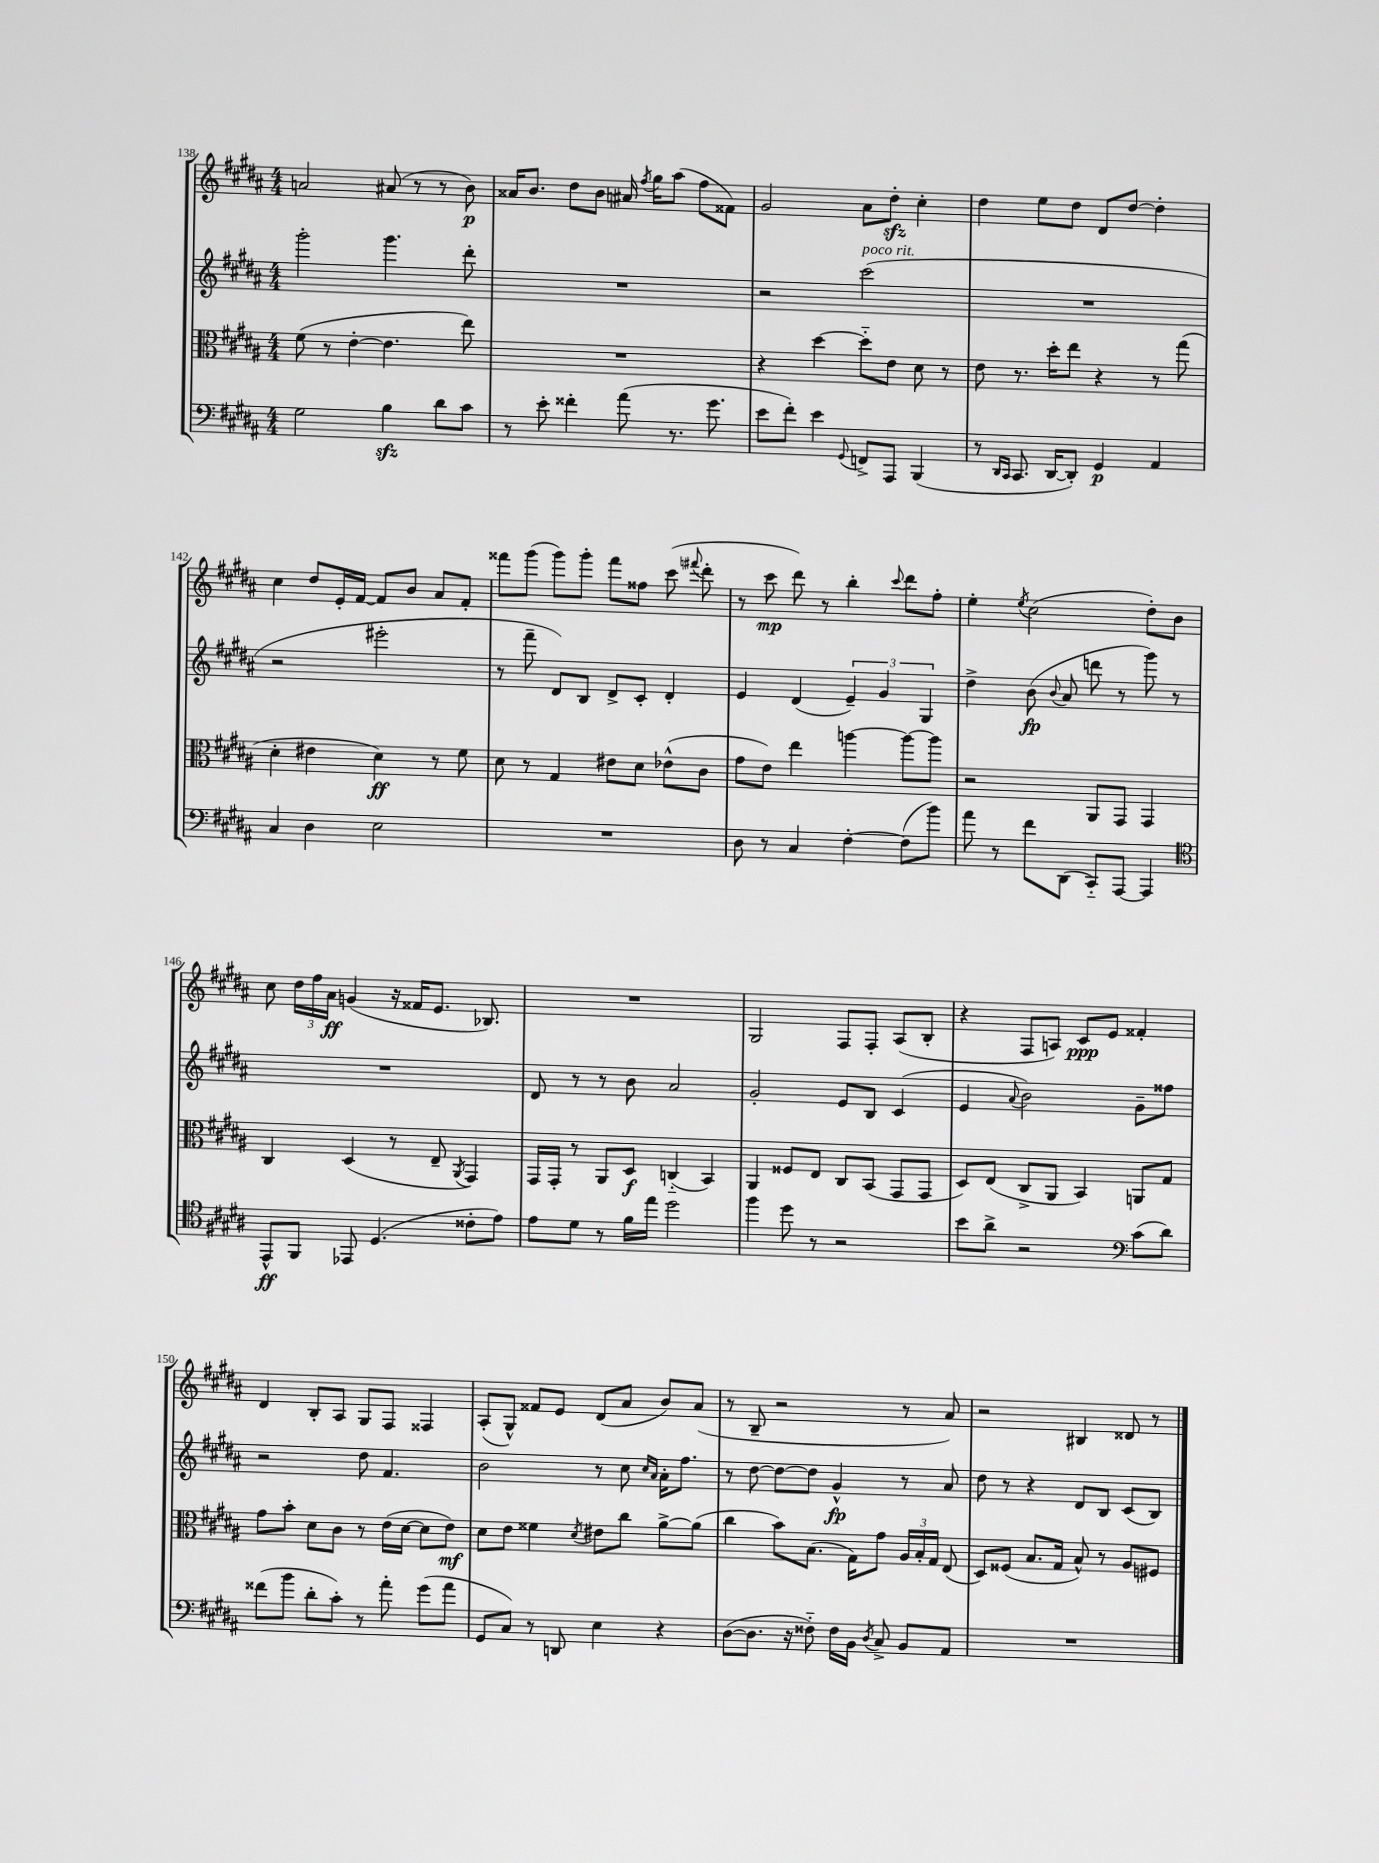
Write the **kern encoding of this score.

**kern	**dynam	**kern	**dynam	**kern	**dynam	**kern	**dynam
*part4	*part4	*part3	*part3	*part2	*part2	*part1	*part1
*staff4	*staff4	*staff3	*staff3	*staff2	*staff2	*staff1	*staff1
*clefF4	*	*clefC3	*	*clefG2	*	*clefG2	*
*k[f#c#g#d#a#]	*	*k[f#c#g#d#a#]	*	*k[f#c#g#d#a#]	*	*k[f#c#g#d#a#]	*
*M4/4	*	*M4/4	*	*M4/4	*	*M4/4	*
=138	=138	=138	=138	=138	=138	=138	=138
2G#\	.	(8f#\	.	2ggg#'\	.	2an/	.
.	.	8r	.	.	.	.	.
.	.	[4e'\	.	.	.	.	.
4Bzz\	.	4.e\]	.	4.ggg#\	.	(8a#X/	.
.	.	.	.	.	.	8r	.
8d#\L	.	.	.	.	.	8r	.
8c#\J	.	8ee\)	.	8ddd#'\	.	8b\)	p
=139	=139	=139	=139	=139	=139	=139	=139
8r	.	1r	.	1r	.	16a##X/KL	.
.	.	.	.	.	.	8.b/J	.
8e'\	.	.	.	.	.	.	.
4f##X'\	.	.	.	.	.	8dd#\L	.
.	.	.	.	.	.	8b\J	.
(8a#\	.	.	.	.	.	16a#X/	.
.	.	.	.	.	.	8qff#/	.
.	.	.	.	.	.	16gg#\KL	.
8.r	.	.	.	.	.	(8aa#\J	.
.	.	.	.	.	.	8ff#\L	.
8.g#\	.	.	.	.	.	.	.
.	.	.	.	.	.	8f##X\J)	.
=140	=140	=140	=140	=140	=140	=140	=140
8e\L	.	4r	.	2r	.	2g#/	.
8f#'\J)	.	.	.	.	.	.	.
4e\	.	[4dd#\	.	.	.	.	.
8qqGG#/	.	.	.	.	.	.	.
!	!	!	!	!LO:TX:a:i:t=poco rit.	!	!	!
8FFn^/L	.	8dd#\L]	.	(2ccc#\	.	8a#\L	.
8AAA#/J	.	8e\J	.	.	.	8dd#zz'\J	.
(4BBB/	.	8d#\	.	.	.	4cc#'\	.
.	.	8r	.	.	.	.	.
=141	=141	=141	=141	=141	=141	=141	=141
8r	.	8e\	.	1r	.	4dd#\	.
16qqDD#/LL	.	.	.	.	.	.	.
16qqCC#/JJ	.	.	.	.	.	.	.
8.CC#/	.	8.r	.	.	.	.	.
.	.	.	.	.	.	8ee\L	.
[16DD#/KL	.	16dd#'\KL	.	.	.	.	.
8DD#'/J])	.	8ee\J	.	.	.	8dd#\J	.
4GG#/	p	4r	.	.	.	8d#/L	.
.	.	.	.	.	.	[8dd#/J	.
4AA#/	.	8r	.	.	.	4dd#'\]	.
.	.	(8gg#\	.	.	.	.	.
!!LO:LB:g=z
=142	=142	=142	=142	=142	=142	=142	=142
4C#/	.	4d#'\	.	2r	.	4cc#\	.
4D#\	.	4e#X\	.	.	.	8dd#/L	.
.	.	.	.	.	.	16e'/L	.
.	.	.	.	.	.	[16f#/JJ	.
2E\	.	4d#\)	ff	2eee#X'\	.	8f#/L]	.
.	.	.	.	.	.	8b/J	.
.	.	8r	.	.	.	8a#/L	.
.	.	8f#\	.	.	.	8f#'/J	.
=143	=143	=143	=143	=143	=143	=143	=143
1r	.	8d#\	.	8r	.	8fff##X\L	.
.	.	8r	.	8fff#~\	.	(8ggg#\J	.
.	.	4G#/	.	8d#/L)	.	8ggg#\L)	.
.	.	.	.	8B/J	.	8ggg#'\J	.
.	.	8e#X\L	.	8d#^/L	.	8fff##\L	.
.	.	8d#\J	.	8c#'/J	.	8ff##X\J	.
.	.	(8e-X^^\L	.	4d#'/	.	(8ccc#\	.
.	.	.	.	.	.	8qqfff#X/	.
.	.	8c#\J	.	.	.	8ddd#'\	.
=144	=144	=144	=144	=144	=144	=144	=144
8D#\	.	8g#\L	.	4e/	.	8r	.
8r	.	8e\J)	.	.	.	8ccc#\	mp
4C#/	.	4ee\	.	(4d#/	.	8ddd#\)	.
.	.	.	.	.	.	8r	.
[4F#'\	.	[4aan\	.	6e~/)	.	4bb'\	.
.	.	.	.	6g#/	.	.	.
.	.	.	.	.	.	8qqccc#/	.
(8F#\L]	.	8aa\L_	.	.	.	8ddd#\L	.
.	.	.	.	6G#/	.	.	.
8b\J)	.	8aa\J]	.	.	.	8ff#'\J	.
=145	=145	=145	=145	=145	=145	=145	=145
8a#\	.	2r	.	4dd#^\	.	4ee'\	.
8r	.	.	.	.	.	.	.
.	.	.	.	.	.	8qee/	.
8f#\L	.	.	.	(8b\	fp	(2cc#\	.
.	.	.	.	8qqb/	.	.	.
(8DD#\J	.	.	.	8a#/	.	.	.
8CC#/L)	.	8AA#/L	.	8dddn\	.	.	.
[8AAA#/J	.	8GG#/J	.	8r	.	.	.
4AAA#/]	.	4GG#/	.	8ggg#\)	.	8dd#'\L)	.
.	.	.	.	8r	.	8b\J	.
!!LO:LB:g=z
=146	=146	=146	=146	=146	=146	=146	=146
*clefC4	*	*	*	*	*	*	*
8EE^^/L	ff	4C#/	.	1r	.	8cc#\	.
8FF#/J	.	.	.	.	.	24dd#\LL	.
.	.	.	.	.	.	24ff#\	.
.	.	.	.	.	.	24a#\JJ	ff
8EE-X/	.	(4D#/	.	.	.	(4gn/	.
(4.D#/	.	.	.	.	.	.	.
.	.	8r	.	.	.	16r	.
.	.	.	.	.	.	16f##X/KL	.
.	.	8E~/	.	.	.	8.e/J	.
.	.	8qAA#/	.	.	.	.	.
8c##X'\L	.	4GG#/)	.	.	.	.	.
.	.	.	.	.	.	8.B-X/)	.
8e\J)	.	.	.	.	.	.	.
=147	=147	=147	=147	=147	=147	=147	=147
8e\L	.	16GG#/LL	.	8d#/	.	1r	.
.	.	16GG#'/JJ	.	.	.	.	.
8d#\J	.	8r	.	8r	.	.	.
8r	.	8AA#/L	.	8r	.	.	.
16f#\LL	.	8D#/J	f	8b\	.	.	.
16ee\JJ	.	.	.	.	.	.	.
2dd#\	.	(4Cn/	.	2a#/	.	.	.
.	.	4BB/)	.	.	.	.	.
=148	=148	=148	=148	=148	=148	=148	=148
4ff#\	.	4AA#/	.	2g#'/	.	2G#/	.
8dd#\	.	8F##X/L	.	.	.	.	.
8r	.	8E/J	.	.	.	.	.
2r	.	8C#/L	.	8e/L	.	8F#/L	.
.	.	(8BB/J	.	8B/J	.	8F#'/J	.
.	.	8GG#/L	.	(4c#/	.	(8A#/L	.
.	.	8GG#/J	.	.	.	8B'/J	.
=149	=149	=149	=149	=149	=149	=149	=149
8b\L	.	8D#/L)	.	4e/	.	4r	.
8a#^\J	.	(8E/J	.	.	.	.	.
.	.	.	.	8qqa#/	.	.	.
2r	.	8C#^/L	.	2b\)	.	8F#/L	.
.	.	8AA#/J	.	.	.	8An/J)	.
.	.	4BB/)	.	.	.	8c#/L	ppp
.	.	.	.	.	.	8e/J	.
*clefF4	*	*	*	*	*	*	*
(8c#\L	.	8AAn/L	.	8g#~\L	.	4f##X'/	.
8d#\J)	.	8G#/J	.	8ff##X\J	.	.	.
!!LO:LB:g=z
=150	=150	=150	=150	=150	=150	=150	=150
(8f##X\L	.	8g#\L	.	2r	.	4d#/	.
8b\J	.	8b'\J	.	.	.	.	.
8d#'\L	.	8d#\L	.	.	.	8B'/L	.
8c#'\J)	.	8c#\J	.	.	.	8A#/J	.
8r	.	8r	.	8dd#\	.	8G#/L	.
8a#'\	.	(16e\LL	.	4.f#/	.	8F#/J	.
.	.	[16d#\JJ	.	.	.	.	.
(8g#\L	.	8d#\L]	.	.	.	4F##X/	.
8a#\J	.	8e\J)	mf	.	.	.	.
=151	=151	=151	=151	=151	=151	=151	=151
8GG#/L	.	8d#\L	.	2b\	.	(8A#'/L	.
8C#/J)	.	8e\J	.	.	.	8G#^^/J)	.
8r	.	4f##X\	.	.	.	8f##X/L	.
8DDn/	.	.	.	.	.	8e/J	.
.	.	8qd#/	.	.	.	.	.
4E\	.	8e#X\L	.	8r	.	(8d#/L	.
.	.	8cc#\J	.	8cc#\	.	8a#/J	.
.	.	.	.	16qqcc#/LL	.	.	.
.	.	.	.	16qqa#/JJ	.	.	.
4r	.	[8a#^\L	.	16a#'\KL	.	8b/L)	.
.	.	.	.	8.ff#\J	.	.	.
.	.	(8a#\J]	.	.	.	(8a#/J	.
=152	=152	=152	=152	=152	=152	=152	=152
([8D#\L	.	4cc#\	.	8r	.	8r	.
8.D#\J]	.	.	.	[8dd#\	.	8B~/	.
.	.	8b\L)	.	8dd#\L_	.	2r	.
16r	.	.	.	.	.	.	.
8F##X\)	.	(8.B\J	.	8dd#\J]	.	.	.
16F##\LL	.	.	.	4g#^^/	fp	.	.
16BB\JJ	.	16G#\KL)	.	.	.	.	.
8qD#/	.	.	.	.	.	.	.
8C#^/	.	8g#\J	.	.	.	.	.
8BB/L	.	24A#/LL	.	8r	.	8r	.
.	.	24B'/	.	.	.	.	.
.	.	24G#/JJ	.	.	.	.	.
8AA#/J	.	(8E/	.	8a#/	.	8a#/)	.
=153	=153	=153	=153	=153	=153	=153	=153
1r	.	8D#/L)	.	8dd#\	.	2r	.
.	.	(8F##X/J	.	8r	.	.	.
.	.	8.B/L	.	4r	.	.	.
.	.	16G#/Jk	.	.	.	.	.
.	.	8B^^/)	.	8d#/L	.	4B#X/	.
.	.	8r	.	8B/J	.	.	.
.	.	8A#/L	.	(8c#/L	.	8d##X/	.
.	.	8F#X/J	.	8B/J)	.	8r	.
==	==	==	==	==	==	==	==
*-	*-	*-	*-	*-	*-	*-	*-
